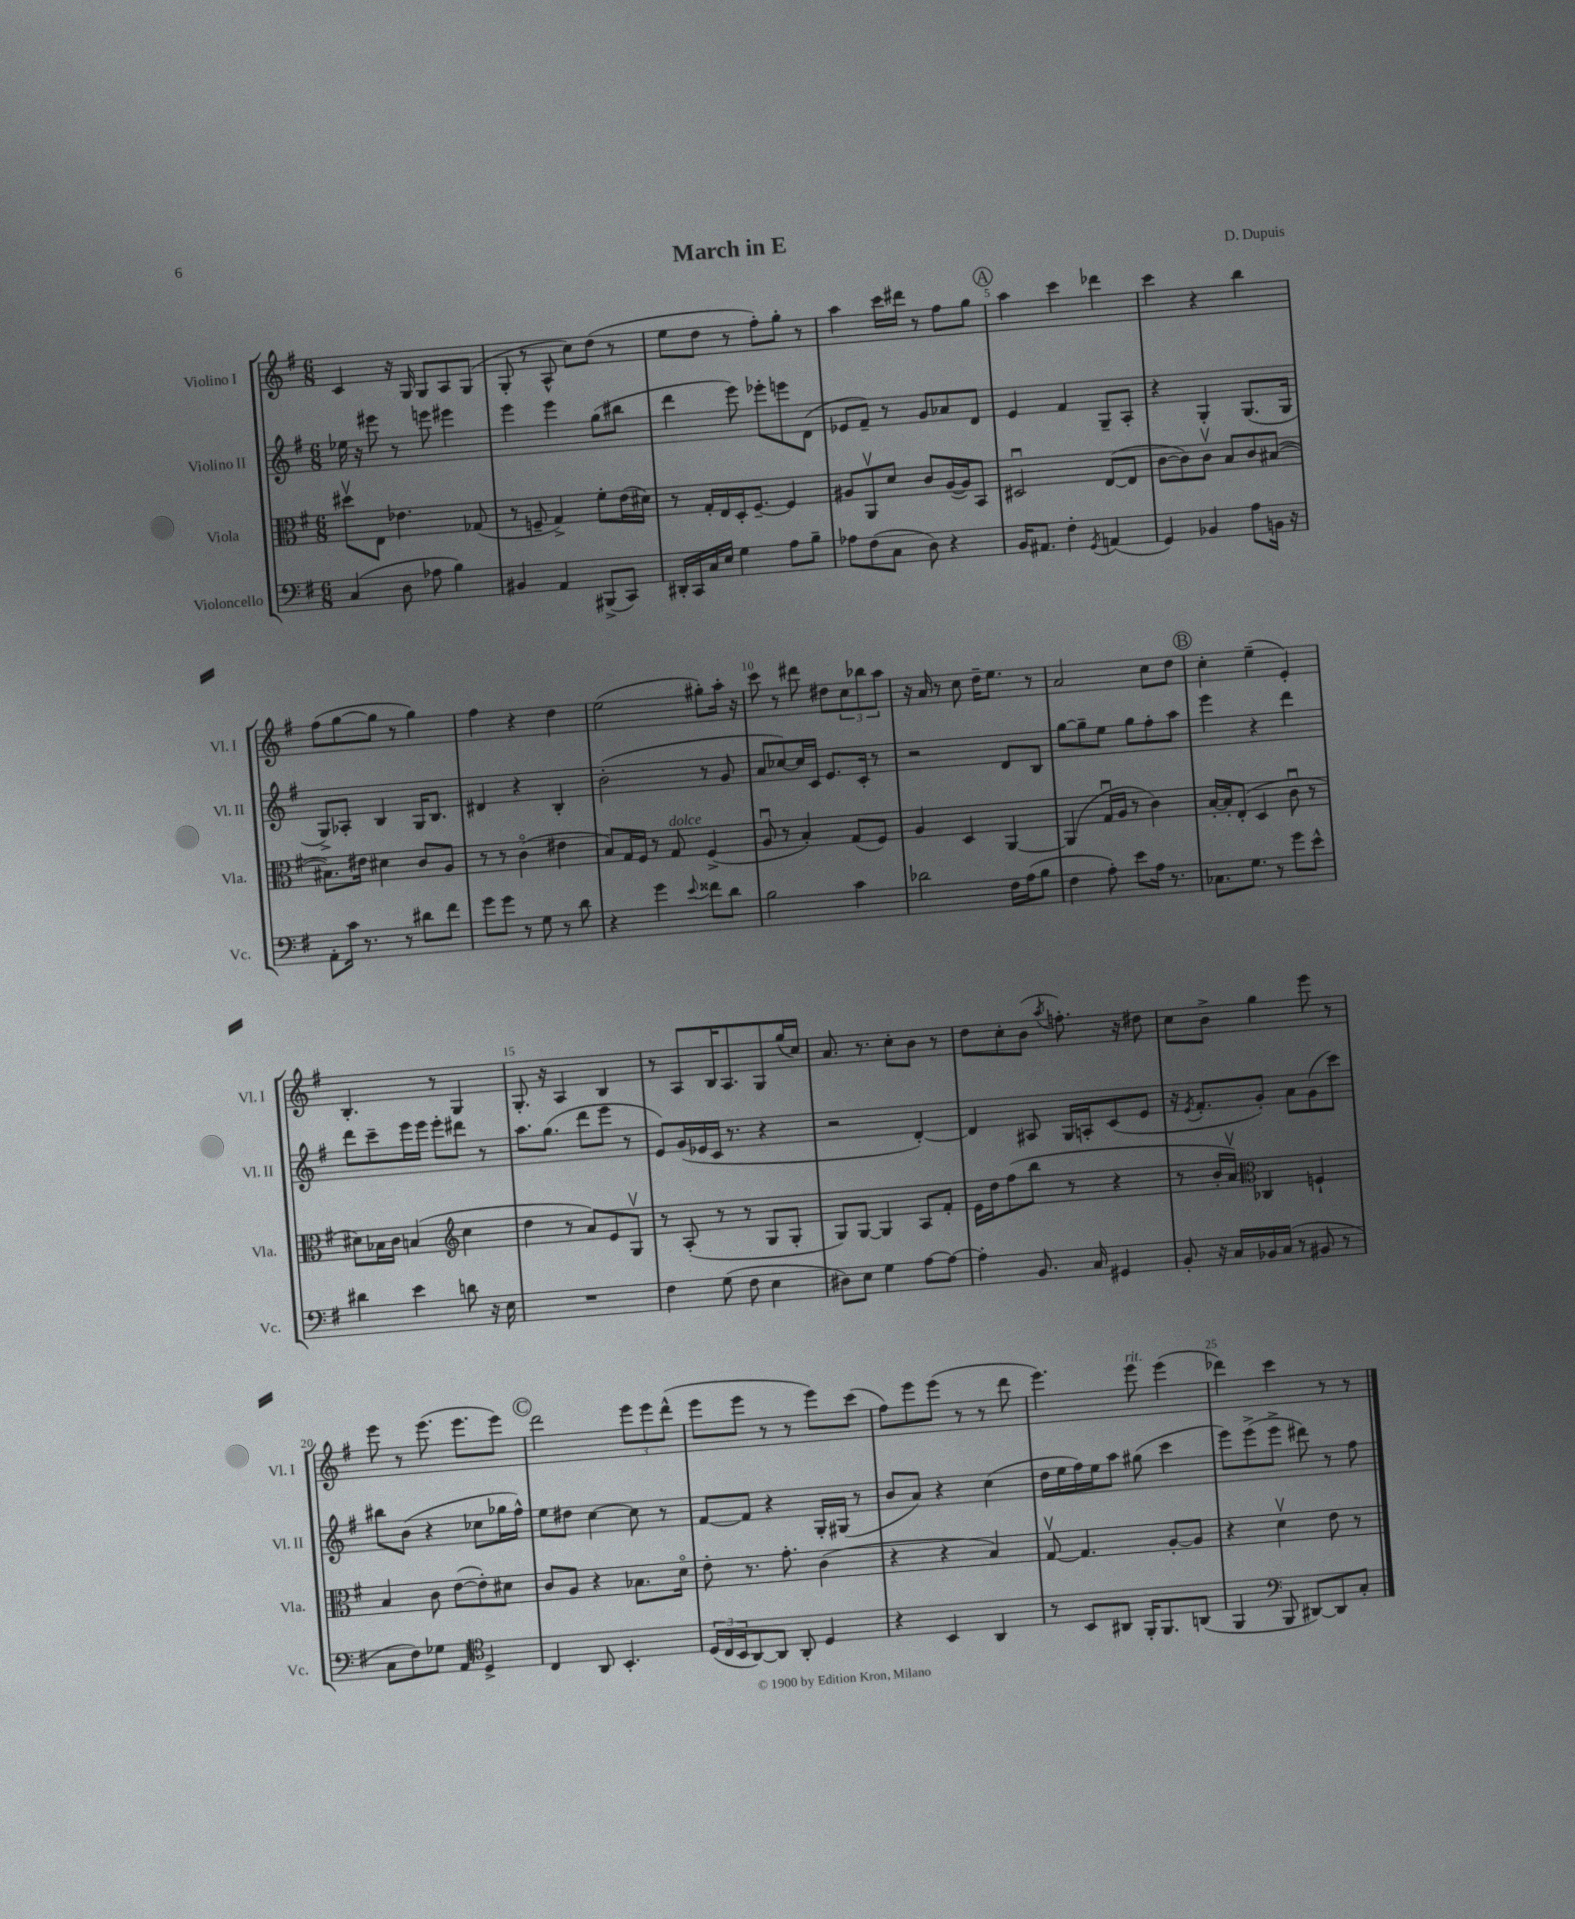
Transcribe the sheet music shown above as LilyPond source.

\header { title = "March in E" composer = "D. Dupuis" }
<<
\new StaffGroup <<
\new Staff = "s0" \with { instrumentName = "Violino I" shortInstrumentName = "Vl. I" } {
    \clef treble \key g \major \numericTimeSignature \time 6/8
    c'4 r16 g16 g8 a8 g8( |
    g8-. r8 a8-^ c''8) d''8( r8 |
    e''8 d''8 r8 fis''8-.) g''8-. r8 |
    a''4 c'''16 dis'''16 r8 fis''8 g''8 |
    \mark \markup { \circle "A" } a''4 c'''4 des'''4 |
    c'''4 r4 b''4 |
    fis''8( g''8~ g''8 r8 g''4) |
    fis''4 r4 d''4 |
    e''2( gis''8-.) a''16-. r16 |
    c'''8 r8 dis'''8 dis''8 \tuplet 3/2 { c''8 bes''8 a''8 } |
    r16 a'16 r8 c''8 d''16-- e''8. r8 |
    a'2 c''8 d''8 |
    \mark \markup { \circle "B" } c''4-. e''4--( e'4-.) |
    b4.-. r8 g4 |
    g8.-. r16 a4 b4 |
    r8 a8 b16 a8. g8 g''16( c''16) |
    a'8. r8. c''8-. b'8 r8 |
    d''8 c''8-. b'8( \acciaccatura { a''8 } f''8.-.) r16 dis''8 |
    c''8 b'8-> g''4 e'''8 r8 |
    e'''8 r8 e'''8.( e'''8. e'''8) |
    \mark \markup { \circle "C" } d'''2 \tuplet 3/2 { e'''8 e'''8 d'''8-^( } |
    e'''8 e'''8 r8 r8 e'''8) c'''8( |
    fis''8) e'''8 e'''8( r8 r8 d'''8 |
    e'''4.) e'''8^\markup { \italic "rit." } e'''4( |
    des'''4) c'''4 r8 r8 \bar "|." |
}
\new Staff = "s1" \with { instrumentName = "Violino II" shortInstrumentName = "Vl. II" } {
    \clef treble \key g \major \numericTimeSignature \time 6/8
    ees''16 r16 eis'''8 r8 e'''8 eis'''4 |
    e'''4 e'''4 g''8( bis''8 |
    d'''4 e'''8) ees'''8-. e'''8 d'8( |
    ees'8 fis'8--) r8 g'8 aes'8 d'8 |
    \mark \markup { \circle "A" } e'4 fis'4 g8-- a8-. |
    r4 g4-. g8.( g16 |
    g8->) aes8-. b4 g16 b8. |
    dis'4 r4 b4-. |
    b'2-.( r8 g'8 |
    a'8 ces''8~) ces''16 c'16 e'8. c'16-. r8 |
    r2 d'8 b8 |
    g''8~ g''8-- e''8 g''8 fis''8-. a''8 |
    \mark \markup { \circle "B" } e'''4 r4 d'''4 |
    d'''8 c'''8-- e'''16 e'''16 e'''8-. dis'''8 r8 |
    a''8. g''8.( d'''8 e'''8 r8 |
    e'8) g'16( ees'16 c'16 r8. r4 |
    r2 d'4~-.) |
    d'4 ais8 g16 a16-. c'8( e'8 |
    r16 \acciaccatura { e'8 } fis'8.-. g'8-.) a'8 g'8( c'''8) |
    bis''8 b'8( r4 ces''8 ges''16 fis''16-^) |
    \mark \markup { \circle "C" } e''8 dis''8 c''4~ c''8 r8 |
    fis'8~ fis'8 r4 g16-. gis16( r8 |
    b'8 a'8) r4 c''4( |
    d''16 e''16 fis''16) e''16 a''8 gis''8( c'''4 |
    e'''8) e'''8->( e'''8-> dis'''8) r8 fis''8 \bar "|." |
}
\new Staff = "s2" \with { instrumentName = "Viola" shortInstrumentName = "Vla." } {
    \clef alto \key g \major \numericTimeSignature \time 6/8
    dis''8\upbow e8 ees'4. ges8( |
    r8 f8-- g4->) fis'8-. e'16( dis'16) |
    r8 g16-. e16 d16-. fis8.~-- fis4 |
    ais8 a,8\upbow d'8 c'8 ais16~( ais16) b,8 |
    \mark \markup { \circle "A" } dis2\downbow e8~( e8 |
    c'8~ c'8) c'8\upbow b8 c'8 bis8~( |
    bis8.) eis'16 dis'4 c'8 a8 |
    r8 r8 c'4\flageolet( eis'4 |
    b8) g16 fis16 r8 g8^\markup { \italic "dolce" } fis4->( |
    a8\downbow r8 b4-.) g8( fis8) |
    a4 d4 a,4~ |
    a,4( g16\downbow a16 r8 c'4) |
    \mark \markup { \circle "B" } b16~-. b16-. e8-.( d4 c'8\downbow r8 |
    dis'8) bes16 c'16 b4( \clef treble c''4 |
    d''4 r8 a'8) e'8 g8\upbow |
    r8 a8-.( r8 r8 g8 g8-. |
    g8) g8~ g4 a8 fis'8-. |
    e'16 d''16 fis''8( b''8 r8 r4 |
    r8 b'16-. a'16\upbow) \clef alto ces4 f4-! |
    b4 c'8 e'8~( e'8-.) dis'8 |
    \mark \markup { \circle "C" } c'8 a8 r4 bes8. d'16\flageolet |
    e'8-. r8. g'8.-. c'4( |
    r4 r4 b4) |
    g8~\upbow g4. a8~-. a8 |
    r4 d'4\upbow e'8 r8 \bar "|." |
}
\new Staff = "s3" \with { instrumentName = "Violoncello" shortInstrumentName = "Vc." } {
    \clef bass \key g \major \numericTimeSignature \time 6/8
    c4( d8 aes8 b4) |
    bis,4 a,4 bis,,8->( c,8) |
    dis,16-. c,16 c16 e16 g4 a8 b8-- |
    aes8 fis8( c8 d8) r4 |
    \mark \markup { \circle "A" } b,16 ais,8. fis4-. \acciaccatura { g,8 } a,4( |
    g,4) bes,4 a8 b,16 r16 |
    a,8-. c'16 r8. r8 dis'8 fis'8 |
    g'8 g'8 r8 g8 r8 d'8 |
    r4 g'4 \appoggiatura { e'8 } fisis'8 d'8 |
    b2 c'4 |
    des'2 fis16 a16( b8 |
    fis4 a8-.) e'8 a16 r8. |
    \mark \markup { \circle "B" } ces8. g8. r8 g'8 e'8-^ |
    dis'4 e'4 d'8 r16 e16 |
    R2. |
    fis4 g8( fis8 e4 |
    dis8) e8 g4 a8~ a8~ |
    a4-. b,8. c16 gis,4 |
    b,8-. r16 c16 bes,16 c16( r8 bis,8 r8 |
    c8 fis8) ges8 a,8 \clef tenor d4-> |
    \mark \markup { \circle "C" } c4 a,8 b,4.-. |
    \tuplet 3/2 { d16( c16 b,16 } a,8~) a,8 a,8-. d4 |
    r4 b,4 a,4 |
    r8 b,8 ais,8 fis,16-. fis,8. a,8( |
    fis,4 \clef bass b,,8 dis,8~) dis,8 c8-. \bar "|." |
}
>>
>>
\layout { \context { \Score \override BarNumber.break-visibility = ##(#f #t #t) barNumberVisibility = #(every-nth-bar-number-visible 5) } }
